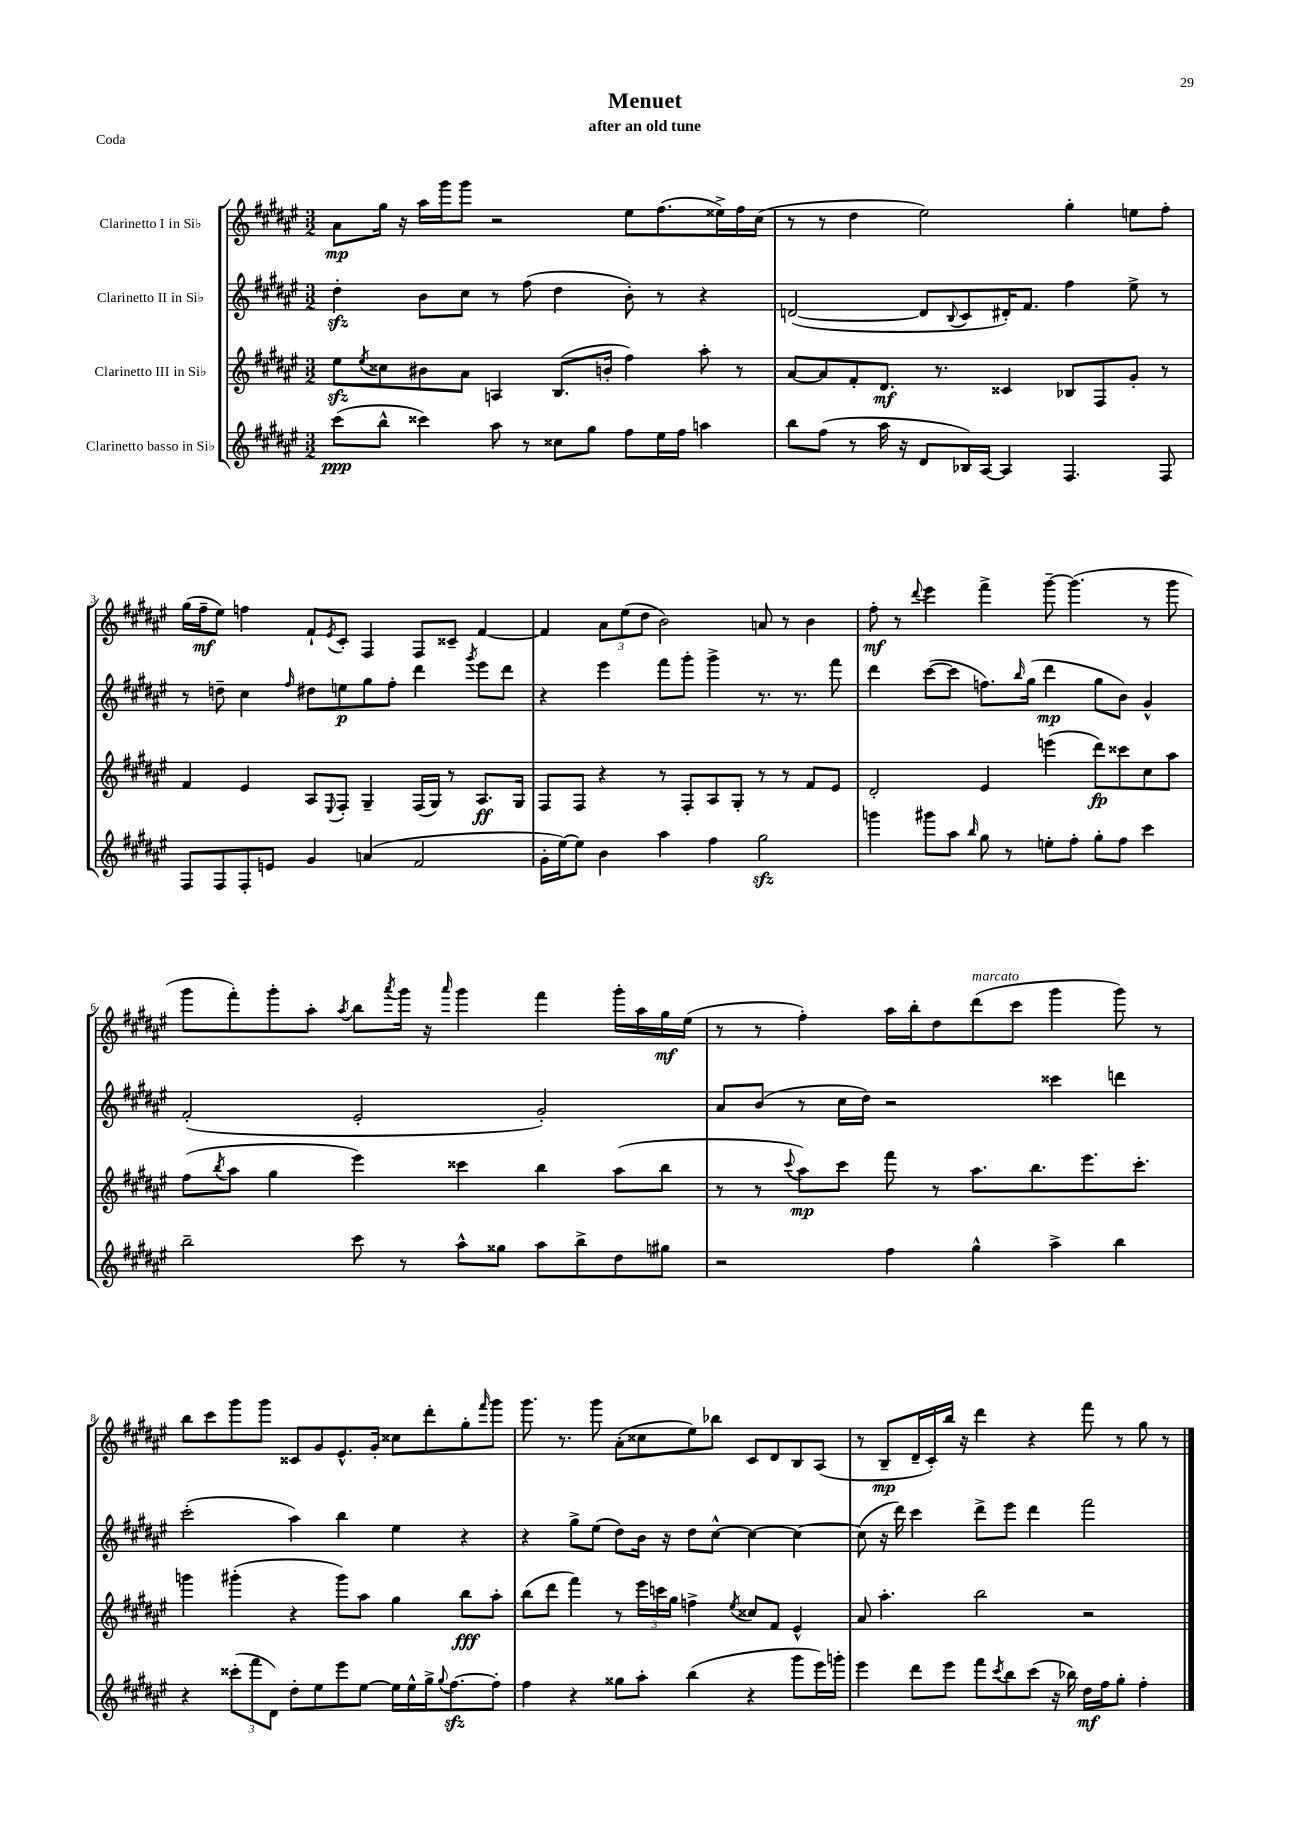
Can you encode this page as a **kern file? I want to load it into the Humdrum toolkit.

**kern	**dynam	**kern	**dynam	**kern	**dynam	**kern	**dynam
*part4	*part4	*part3	*part3	*part2	*part2	*part1	*part1
*staff4	*staff4	*staff3	*staff3	*staff2	*staff2	*staff1	*staff1
*I"Clarinetto basso in Si♭	*	*I"Clarinetto III in Si♭	*	*I"Clarinetto II in Si♭	*	*I"Clarinetto I in Si♭	*
*clefG2	*	*clefG2	*	*clefG2	*	*clefG2	*
*k[f#c#g#d#a#e#]	*	*k[f#c#g#d#a#e#]	*	*k[f#c#g#d#a#e#]	*	*k[f#c#g#d#a#e#]	*
*M3/2	*	*M3/2	*	*M3/2	*	*M3/2	*
=1	=1	=1	=1	=1	=1	=1	=1
(8ccc#\L	ppp	8ee#zz\L	.	4dd#zz'\	.	8a#\L	mp
.	.	8qee#/	.	.	.	.	.
8bb^^\J	.	8cc##X\	.	.	.	16gg#\Jk	.
.	.	.	.	.	.	16r	.
4ccc##X\)	.	8b#X\	.	8b\L	.	16aa#\LL	.
.	.	.	.	.	.	16ggg#\J	.
.	.	8a#\J	.	8cc#\J	.	8ggg#\J	.
8aa#\	.	4An/	.	8r	.	2r	.
8r	.	.	.	(8ff#\	.	.	.
8cc##X\L	.	(8.B/L	.	4dd#\	.	.	.
8gg#\J	.	.	.	.	.	.	.
.	.	16bn'/Jk	.	.	.	.	.
8ff#\L	.	4ff#\)	.	8b'\)	.	8ee#\L	.
16ee#\L	.	.	.	8r	.	(8.ff#\	.
16ff#\JJ	.	.	.	.	.	.	.
4aan\	.	8aa#'\	.	4r	.	.	.
.	.	.	.	.	.	16ee##X^\L)	.
.	.	8r	.	.	.	16ff#\	.
.	.	.	.	.	.	(16cc#\JJ	.
=2	=2	=2	=2	=2	=2	=2	=2
8bb\L	.	[8a#/L	.	([2dn/	.	8r	.
(8ff#\J	.	8a#/]	.	.	.	8r	.
8r	.	8f#'/	.	.	.	4dd#\	.
16aa#\	.	8.d#/J	mf	.	.	.	.
16r	.	.	.	.	.	.	.
8d#/L	.	.	.	8d/L]	.	2ee#\)	.
.	.	8.r	.	.	.	.	.
.	.	.	.	8qqB/	.	.	.
16B-X/L)	.	.	.	8c#/	.	.	.
[16A#/JJ	.	.	.	.	.	.	.
4A#/]	.	4c##X/	.	16d#X'/K)	.	.	.
.	.	.	.	8.f#/J	.	.	.
4.F#/	.	8B-X/L	.	4ff#\	.	4gg#'\	.
.	.	8F#/	.	.	.	.	.
.	.	8g#'/J	.	8ee#^\	.	8een\L	.
8F#/	.	8r	.	8r	.	8ff#'\J	.
!!LO:LB:g=z
=3	=3	=3	=3	=3	=3	=3	=3
8F#/L	.	4f#/	.	8r	.	(16gg#\LL	.
.	.	.	.	.	.	16ff#~\J	mf
8F#/	.	.	.	8ddn~\	.	8ee#\J)	.
8F#'/	.	4e#/	.	4cc#\	.	4ffn\	.
8en/J	.	.	.	.	.	.	.
.	.	.	.	16qqff#/	.	.	.
4g#/	.	8A#/L	.	8dd#X\L	.	8f#`/L	.
.	.	8qqE#/	.	.	.	8qe#/	.
.	.	8F#'/J	.	8een\	p	8c#'/J	.
(4an/	.	4G#~/	.	8gg#\	.	4F#/	.
.	.	.	.	8ff#'\J	.	.	.
2f#/	.	(16F#/LL	.	4ddd#\	.	8F#/L	.
.	.	16G#/JJ)	.	.	.	.	.
.	.	8r	.	.	.	8c##X~/J	.
.	.	.	.	8qggg#/	.	.	.
.	.	8.A#/L	ff	8eee#\L	.	[4f#/	.
.	.	.	.	8ddd#\J	.	.	.
.	.	16G#/Jk	.	.	.	.	.
=4	=4	=4	=4	=4	=4	=4	=4
16g#'\LL	.	8F#/L	.	4r	.	4f#/]	.
[16ee#\J)	.	.	.	.	.	.	.
8ee#\J]	.	8F#/J	.	.	.	.	.
4b\	.	4r	.	4eee#\	.	12a#\L	.
.	.	.	.	.	.	(12ee#\	.
.	.	.	.	.	.	12dd#\J	.
4aa#\	.	8r	.	8fff#\L	.	2b\)	.
.	.	8F#'/L	.	8ggg#'\J	.	.	.
4ff#\	.	8A#/	.	4ggg#^\	.	.	.
.	.	8G#'/J	.	.	.	.	.
2gg#zz\	.	8r	.	8.r	.	8an/	.
.	.	8r	.	.	.	8r	.
.	.	.	.	8.r	.	.	.
.	.	8f#/L	.	.	.	4b\	.
.	.	8e#/J	.	8fff#\	.	.	.
=5	=5	=5	=5	=5	=5	=5	=5
4gggn\	.	2d#'/	.	4ddd#\	.	8ff#'\	mf
.	.	.	.	.	.	8r	.
.	.	.	.	.	.	8qqddd#/	.
8ggg#X\L	.	.	.	([8ccc#\L	.	4eee#\	.
8aa#\J	.	.	.	8ccc#\J]	.	.	.
16qqbb/	.	.	.	.	.	.	.
8gg#\	.	4e#/	.	8.ffn\L)	.	4fff#^\	.
8r	.	.	.	.	.	.	.
.	.	.	.	16qqbb/	.	.	.
.	.	.	.	(16gg#\Jk	.	.	.
8een'\L	.	(4eeen\	.	4ddd#\	mp	[8ggg#~\	.
8ff#'\J	.	.	.	.	.	(4.ggg#\]	.
8gg#'\L	.	8ddd#\L)	fp	8gg#\L	.	.	.
8ff#\J	.	8ccc##X\	.	8b\J)	.	.	.
4ccc#\	.	8cc#\	.	4g#^^/	.	8r	.
.	.	8aa#\J	.	.	.	8ggg#\	.
!!LO:LB:g=z
=6	=6	=6	=6	=6	=6	=6	=6
2bb~\	.	(8ff#\L	.	(2f#'/	.	8ggg#\L	.
.	.	8qbb/	.	.	.	.	.
.	.	8aa#\J	.	.	.	8fff#'\)	.
.	.	4gg#\	.	.	.	8ggg#'\	.
.	.	.	.	.	.	8aa#'\J	.
.	.	.	.	.	.	8qaa#/	.
8ccc#\	.	4eee#\)	.	2e#'/	.	8bb\L	.
.	.	.	.	.	.	8qaaa#/	.
8r	.	.	.	.	.	16ggg#\Jk	.
.	.	.	.	.	.	16r	.
.	.	.	.	.	.	16qqaaa#/	.
8aa#^^\L	.	4ccc##X\	.	.	.	4ggg#\	.
8gg##X\J	.	.	.	.	.	.	.
8aa#\L	.	4bb\	.	2g#'/)	.	4fff#\	.
8bb^\	.	.	.	.	.	.	.
8dd#\	.	(8aa#\L	.	.	.	16ggg#'\LL	.
.	.	.	.	.	.	16aa#\	.
8gg#X\J	.	8bb\J	.	.	.	16gg#\	mf
.	.	.	.	.	.	(16ee#\JJ	.
=7	=7	=7	=7	=7	=7	=7	=7
2r	.	8r	.	8a#/L	.	8r	.
.	.	8r	.	(8b/J	.	8r	.
.	.	8qqccc#/	.	.	.	.	.
.	.	8aa#\L)	mp	8r	.	4ff#'\)	.
.	.	8ccc#\J	.	16cc#\LL	.	.	.
.	.	.	.	16dd#\JJ)	.	.	.
4ff#\	.	8fff#\	.	2r	.	16aa#\LL	.
.	.	.	.	.	.	16bb'\J	.
.	.	8r	.	.	.	8dd#\	.
!	!	!	!	!	!	!LO:TX:a:i:t=marcato	!
4gg#^^\	.	8.aa#\L	.	.	.	(8ddd#\	.
.	.	.	.	.	.	8ccc#\J	.
.	.	8.bb\	.	.	.	.	.
4aa#^\	.	.	.	4ccc##X\	.	4ggg#\	.
.	.	8.eee#\	.	.	.	.	.
4bb\	.	.	.	4dddn\	.	8ggg#\)	.
.	.	8.ccc#'\J	.	.	.	.	.
.	.	.	.	.	.	8r	.
!!LO:LB:g=z
=8	=8	=8	=8	=8	=8	=8	=8
4r	.	4gggn\	.	(2ccc#'\	.	8bb\L	.
.	.	.	.	.	.	8ccc#\	.
(12ccc##X'\L	.	(4ggg#X'\	.	.	.	8ggg#\	.
12fff#\	.	.	.	.	.	.	.
.	.	.	.	.	.	8ggg#\J	.
12d#\J)	.	.	.	.	.	.	.
8dd#'\L	.	4r	.	4aa#\)	.	8c##X/L	.
8ee#\	.	.	.	.	.	8g#/	.
8eee#\	.	8ggg#\L)	.	4bb\	.	8.e#^^/	.
[8ee#\J	.	8aa#\J	.	.	.	.	.
.	.	.	.	.	.	16g#'/Jk	.
16ee#\LL]	.	4gg#\	.	4ee#\	.	8cc##X\L	.
16ee#^^\	.	.	.	.	.	.	.
16gg#^\J	.	.	.	.	.	8ddd#'\	.
8qqgg#/	.	.	.	.	.	.	.
[8.ff#zz\	.	.	.	.	.	.	.
.	.	8bb\L	fff	4r	.	8gg#'\	.
.	.	.	.	.	.	16qqfff#/	.
8ff#'\J]	.	8aa#'\J	.	.	.	8ggg#\J	.
=9	=9	=9	=9	=9	=9	=9	=9
4ff#\	.	(8bb\L	.	4r	.	8.ggg#\	.
.	.	8ddd#\J	.	.	.	.	.
.	.	.	.	.	.	8.r	.
4r	.	4fff#\)	.	8gg#^\L	.	.	.
.	.	.	.	(8ee#\J	.	8ggg#\	.
8gg##X\L	.	8r	.	8dd#\L)	.	(8a#'\L	.
8aa#'\J	.	24eee#\LL	.	16b\Jk	.	8cc##X\	.
.	.	24cccn\	.	.	.	.	.
.	.	.	.	16r	.	.	.
.	.	24gg#\JJ	.	.	.	.	.
(4bb\	.	4ffn^\	.	8dd#\L	.	8ee#\)	.
.	.	.	.	[8cc#^^\J	.	8bb-X\J	.
.	.	8qee#/	.	.	.	.	.
4r	.	8cc##X/L	.	4cc#\_	.	8c#/L	.
.	.	8f#/J	.	.	.	8d#/	.
8ggg#\L	.	4e#^^/	.	4cc#\_	.	8B/	.
16eee#\L)	.	.	.	.	.	(8A#/J	.
16gggn'\JJ	.	.	.	.	.	.	.
=10	=10	=10	=10	=10	=10	=10	=10
4eee#\	.	8a#/	.	(8cc#\]	.	8r	.
.	.	4.aa#'\	.	16r	.	8B~/L	mp
.	.	.	.	16ddd#\)	.	.	.
8ddd#\L	.	.	.	4ccc#\	.	16d#~/L	.
.	.	.	.	.	.	16c#'/)	.
8eee#\J	.	.	.	.	.	16bb/JJ	.
.	.	.	.	.	.	16r	.
8fff#\L	.	2bb\	.	8ddd#^\L	.	4ddd#\	.
8qccc#/	.	.	.	.	.	.	.
8bb\	.	.	.	8eee#\J	.	.	.
(8ccc#\J	.	.	.	4ddd#\	.	4r	.
16r	.	.	.	.	.	.	.
16bb-X\)	.	.	.	.	.	.	.
16dd#\LL	mf	2r	.	2fff#\	.	8fff#\	.
16ff#\J	.	.	.	.	.	.	.
8gg#'\J	.	.	.	.	.	8r	.
4ff#'\	.	.	.	.	.	8gg#\	.
.	.	.	.	.	.	8r	.
==	==	==	==	==	==	==	==
*-	*-	*-	*-	*-	*-	*-	*-
